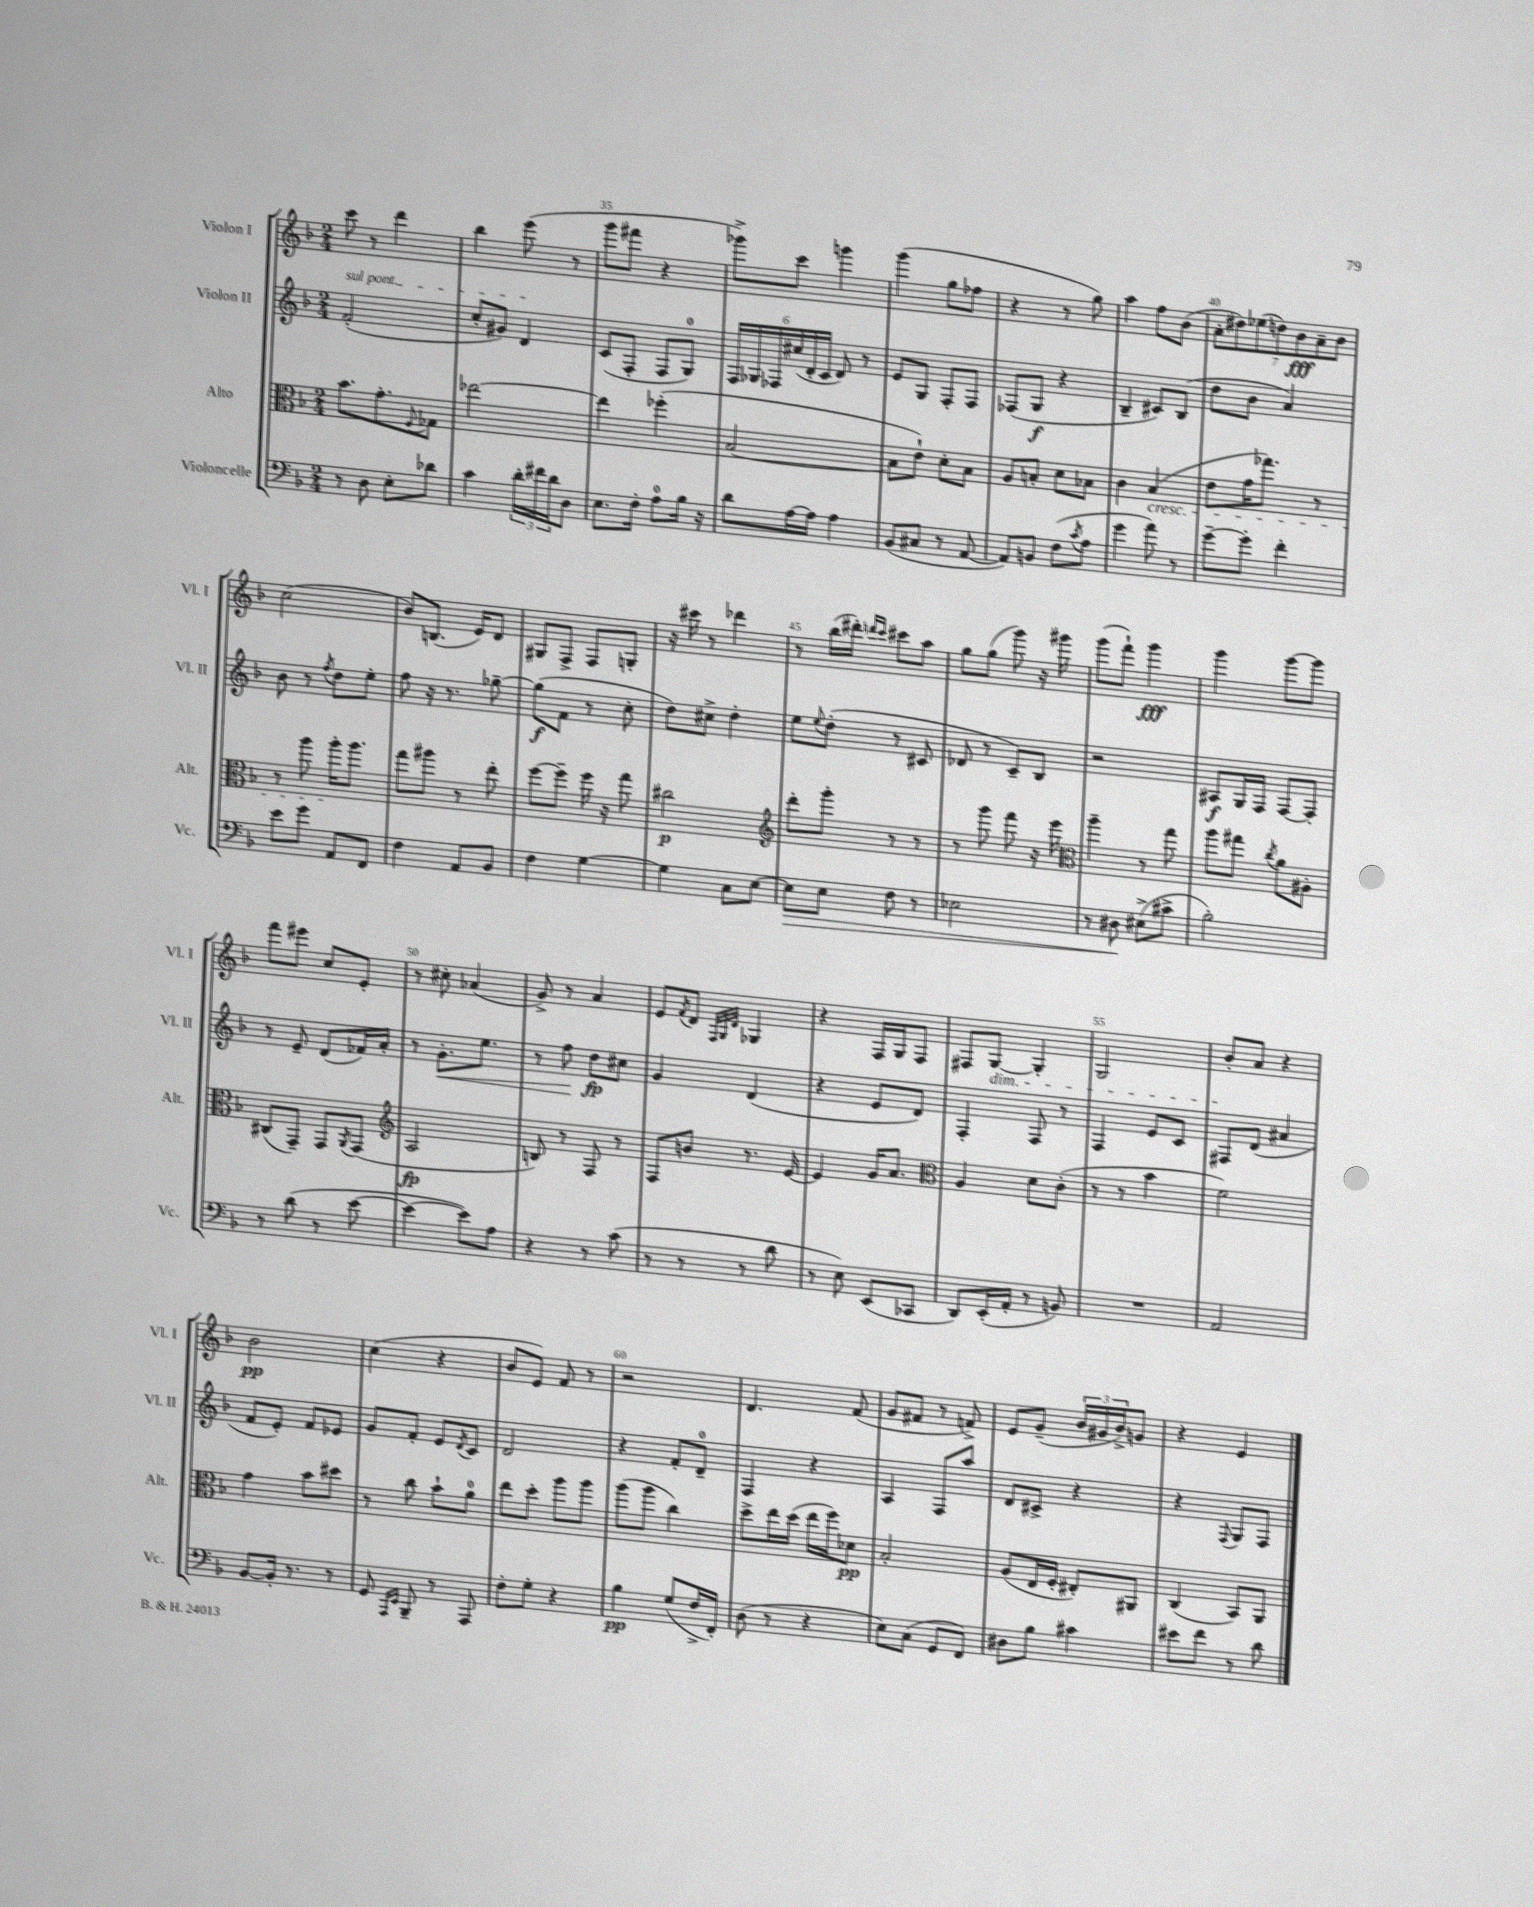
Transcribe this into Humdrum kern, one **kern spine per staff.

**kern	**kern	**kern	**kern
*staff4	*staff3	*staff2	*staff1
*clefF4	*clefC3	*clefG2	*clefG2
*k[b-]	*k[b-]	*k[b-]	*k[b-]
*M2/4	*M2/4	*M2/4	*M2/4
8r	8.b-	(2f'	8ccc
8D	.	.	8r
.	8.g'	.	.
8E'	.	.	4ddd
.	8qqF	.	.
8d-	8G-	.	.
=	=	=	=
4c	[2ee-	8cc'	4bb-
.	.	8g#)	.
24d'	.	4d	(8eee
24f#	.	.	.
24d	.	.	.
8D	.	.	8r
=	=	=	=
8.E	4ee-]	(8c	8ggg
.	.	8F'	8fff#
16F'	.	.	.
8A	(4ff-'	8F	4r
16B-	.	8G)	.
16r	.	.	.
=	=	=	=
8d	[2B-	24F	8ggg-^)
.	.	24G-	.
.	.	24F-	.
[16A	.	(24cc#	8ccc
.	.	24d'	.
16A]	.	.	.
.	.	24c	.
4A	.	8d)	4ggg
.	.	8r	.
=	=	=	=
(8BB-	8B-]	8e	(4ggg
8C#	8e`)	8G	.
8r	8d'	8F'	8gg
[8AA	8B-	8F	8ff-
=	=	=	=
8AA])	8A	(8F-	4r
8BB	8B'	8G	.
(8F	8d	4r	8r
8qc	.	.	.
8A	8B-	.	8gg)
=	=	=	=
4g	4c	4B-~	4aa
8a)	(4B-	8c#)	8ff
8r	.	(8B-	(8b-
=	=	=	=
[8g~	8e	8dd	14a'
.	.	.	14dd#)
8g']	16g	8b-	.
.	.	.	(14ee-
.	8.gg-)	.	.
.	.	.	14dd)
4f'	.	4a)	.
.	.	.	14b-
.	.	.	14a~
.	8r	.	.
.	.	.	14b-
=	=	=	=
8e	8r	8b-	(2cc
8g	8aa	8r	.
.	.	8qff	.
8AA	16aa'	8dd	.
.	8.aa	.	.
8FF	.	8ee'	.
=	=	=	=
4F	8gg	8ff	8b-)
.	8aa#	16r	(8.B
.	.	8.r	.
8AA	8r	.	.
.	.	.	16e)
8BB-	8ee'	[8gg-~	8d
=	=	=	=
4F	[8ff	(8gg-]	8G#
.	8ff~]	8f	8F^
[4G	16ff	8r	8F
.	16r	.	.
.	8gg	8cc'	8G'
=	=	=	=
4G]	2cc#	8dd)	16r
.	.	.	16ccc#
.	.	8cc#^	8r
8C	.	4dd'	4ddd-
[8E	.	.	.
=	=	=	=
*	*clefG2	*	*
8E]	8ddd'	8ee	8r
.	.	8qqee	.
8E	8ggg'	(8dd'	(16bb-
.	.	.	16ddd#')
.	.	.	16qqddd
.	.	.	16qqccc
8F	8r	8r	8ccc#
8r	8r	8c#	8aa
=	=	=	=
2E-	8r	8d-	8gg
.	8ggg	8r	(8gg
.	8fff	8c~)	8ggg)
.	16r	8B-	16r
.	16eee	.	16ggg#
=	=	=	=
*	*clefC3	*	*
8r	4aa~	2r	(8ggg
8D#	.	.	8fff`)
(8E#^	8r	.	4ggg
8c#^	8gg	.	.
=	=	=	=
2B-')	8aa	8A#	4ggg
.	8gg#	16G	.
.	.	16F	.
.	8qcc	.	.
.	8a	[8F	[8ggg
.	8A#'	8F']	8ggg]
=	=	=	=
8r	(8C#	8r	8fff
(8d	8GG~)	8e~	8eee#
8r	8GG	(8d	8cc
.	8qAA	.	.
[8e	(8GG	16f-)	8e'
.	.	16a'	.
=	=	=	=
*	*clefG2	*	*
4e_	2A	8r	8r
.	.	8.g'	8cc#'
8e])	.	.	(4a-
.	.	8.ee	.
8A	.	.	.
=	=	=	=
4r	8B)	8r	8g^)
.	8r	8ff	8r
8r	8F	8dd	4a
(8c	8r	8cc#	.
=	=	=	=
8r	8F	4g	8e
.	.	.	8qf
8r	8b	.	8d
.	.	.	32qqF
.	.	.	32qqG
.	.	.	32qqd
8r	8.r	(4d	4G-
8d	.	.	.
.	[16e	.	.
=	=	=	=
8r	4e]	4r	4r
8E)	.	.	.
(8EE	16g	8e	16F
.	8.a	.	16G
8CC-	.	8d)	8F
=	=	=	=
*	*clefC3	*	*
8DD)	4A	4F'	8F#
(16EE'	.	.	[8G
16AA'	.	.	.
8r	8d	8F	4G']
8BB)	(8c'	8r	.
=	=	=	=
2r	8r	4F	2G
.	8r	.	.
.	4b-	8e	.
.	.	8c	.
=	=	=	=
2AA	2f)	8F#	8b-'
.	.	(8d	8a
.	.	4a#	4r
=	=	=	=
[8BB-	4g	8f	2b-
16BB-']	.	8e')	.
8.r	.	.	.
.	8b-	8f	.
8r	8dd#	8e-	.
=	=	=	=
8GG	8r	8g	(4cc
16qqAAA	.	.	.
16qqEE	.	.	.
8BBB-~	8cc	8f'	.
8r	8b-`	8e	4r
.	.	8qd	.
8AAA	8a	8c	.
=	=	=	=
8F'	8ee	2d	8b-
8G'	8dd'	.	8e)
4r	8aa	.	8f
.	8aa	.	8r
=	=	=	=
4B-	(8aa	4r	2r
.	8aa	.	.
(8G	4cc)	8f'	.
16F^	.	8d~	.
16FF')	.	.	.
=	=	=	=
(8D	8dd^	4F	4.d
8r	16ee	.	.
.	(16dd	.	.
4r	16ee	4r	.
.	16ff)	.	.
.	8d-	.	(8f
=	=	=	=
8E)	2B-'	4A	8g
(8C	.	.	8f#
8GG	.	8F	8r
8FF)	.	8aa	8f^)
=	=	=	=
8D#	(8A	8d	8e
8B-	16E	8c#^	(8g~
.	16F'	.	.
4c#	8E#')	4r	24b-
.	.	.	24g#
.	.	.	24b-^)
.	8AA#	.	8g
=	=	=	=
8e#	(4C	4r	4r
8f	.	.	.
.	.	8qqF	.
8r	8BB-)	8G	4e
8d	8AA	8F	.
==	==	==	==
*-	*-	*-	*-
